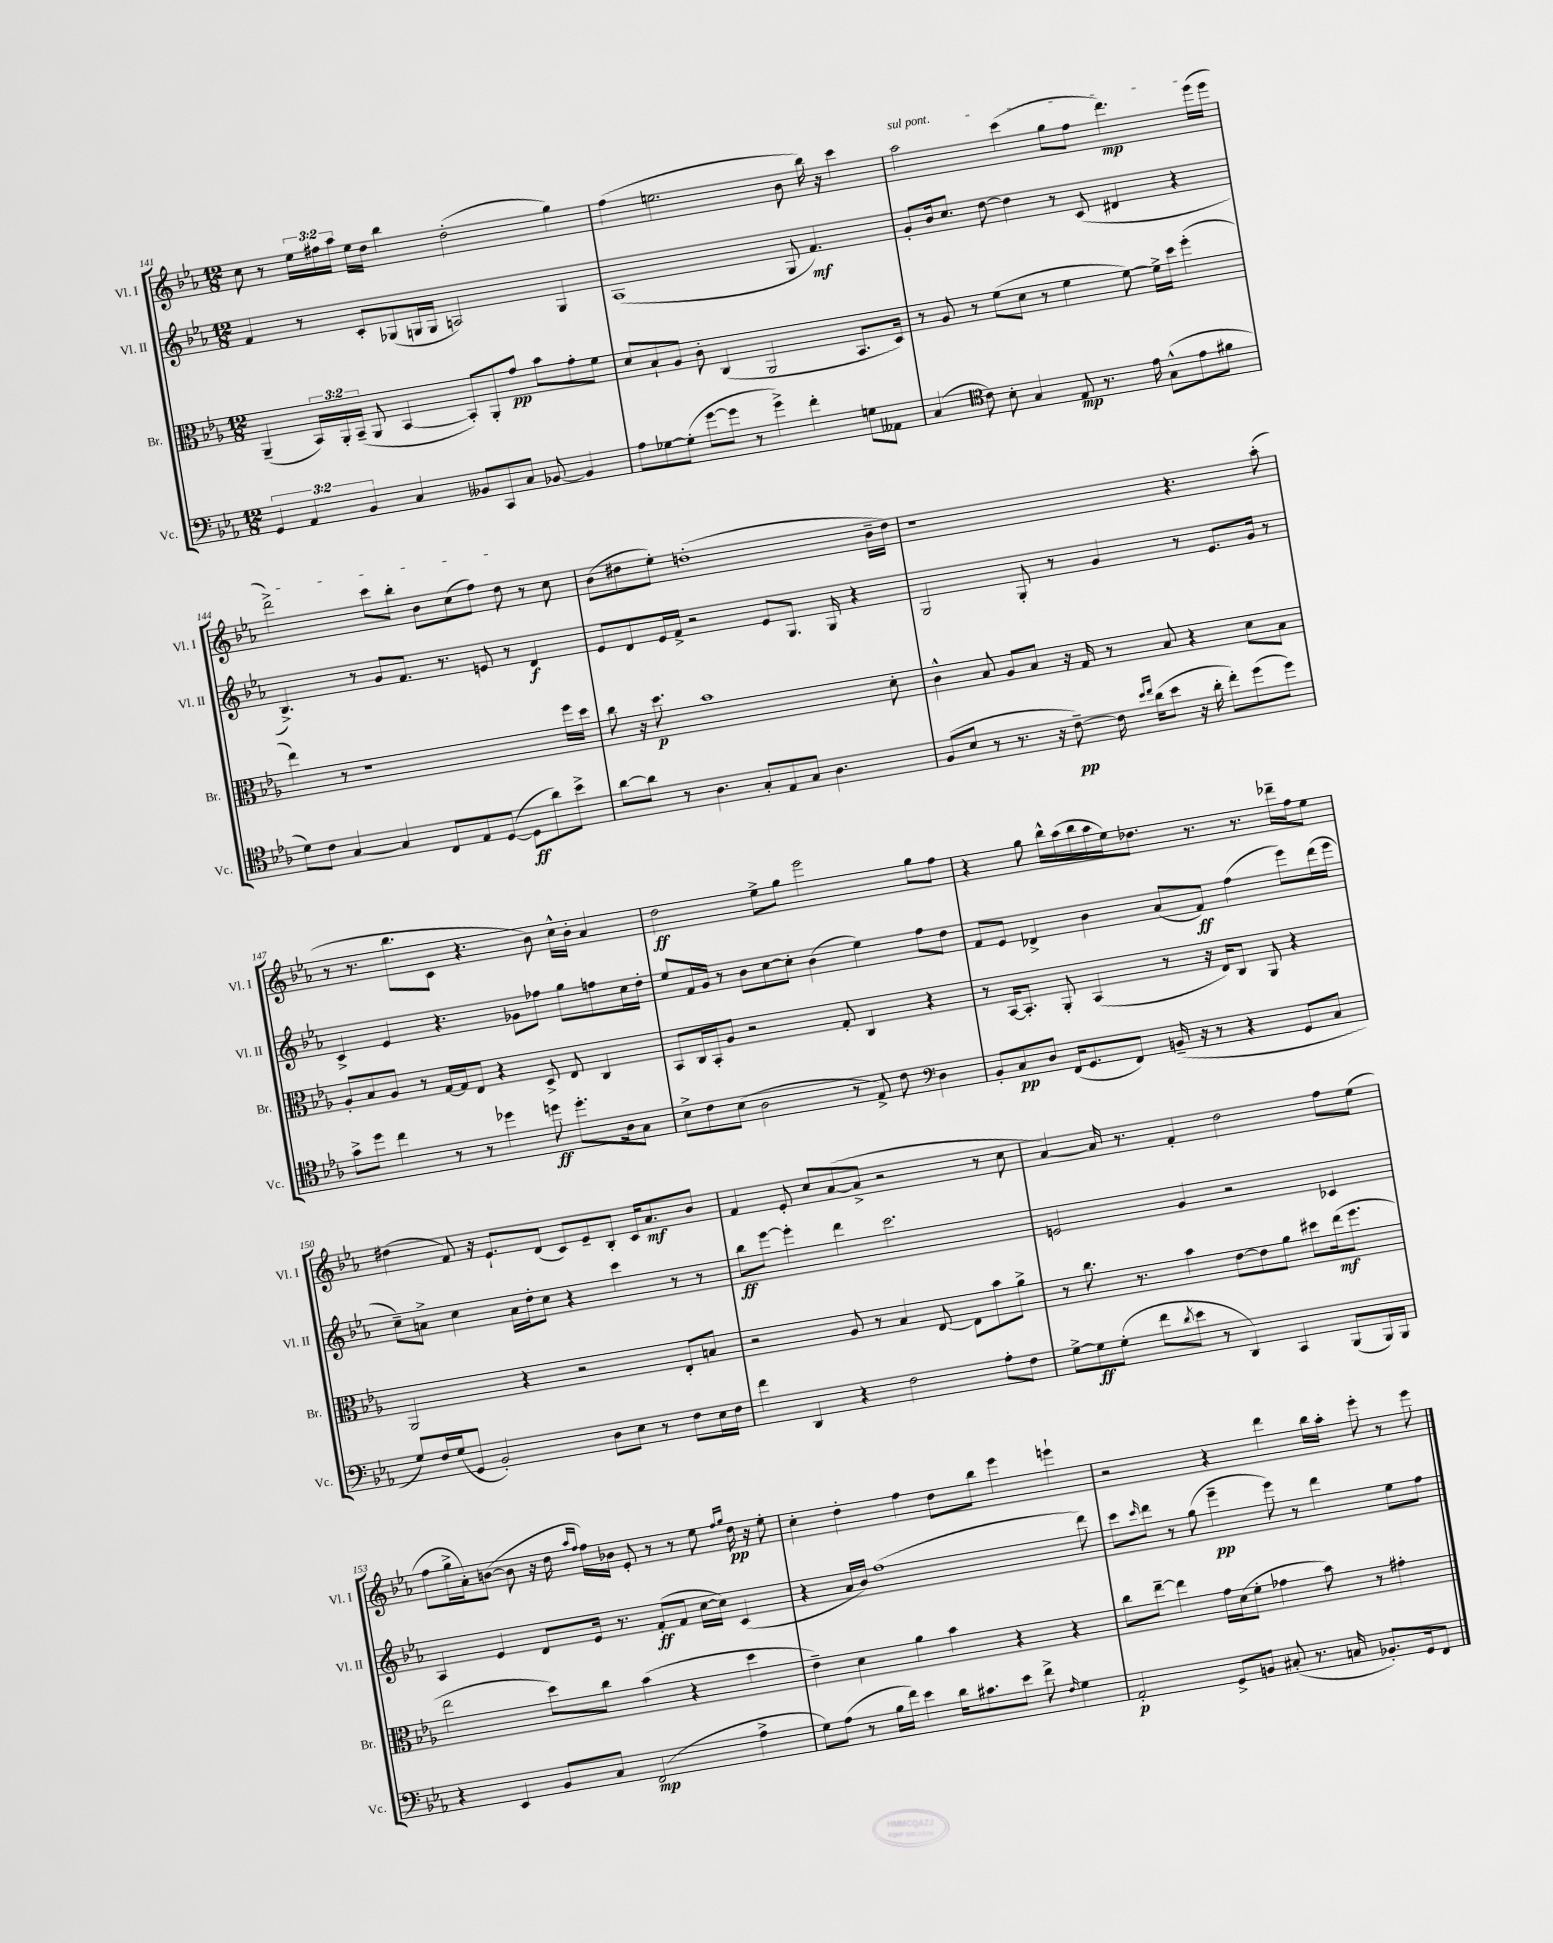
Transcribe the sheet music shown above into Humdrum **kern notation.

**kern	**kern	**kern	**kern
*staff4	*staff3	*staff2	*staff1
*clefF4	*clefC3	*clefG2	*clefG2
*k[b-e-a-]	*k[b-e-a-]	*k[b-e-a-]	*k[b-e-a-]
*M12/8	*M12/8	*M12/8	*M12/8
6GG/	(4AA-~/	4f/	8cc\
.	.	.	8r
6AA-/	.	.	.
.	24BB-/LL)	8r	24ee-\LL
.	24AA-'/	.	24ff#\
6BB-/	(24BB-~/JJ	.	24aa-\JJ
.	8AA-/	8c'/L	16ee-\LL
.	.	.	16dd\JJ
4C/	[4BB-/	(8G-/	4bb-\
.	.	16G/L	.
.	.	16G/JJ	.
8BB--/L	8BB-'/]L)	2A/)	(2dd'\
8CC/	8AA-'/	.	.
8C/J	8g/J	.	.
[8BB-/	8b-\L	.	.
4BB-/]	8g'\	4G/	4gg\)
.	8f\J	.	.
=	=	=	=
8A-\L	8d/L	(1A-	(4ff\
[8G-\	8B-`/	.	.
(8G-'\]J	8A-/J	.	2.ee\
[8g\L	8c'\	.	.
8g\]J	(4C/	.	.
8r	.	.	.
4g^\)	2AA-/	.	.
4f'\	.	8G/	8b-\
.	.	4.f/)	16bb-\)
.	.	.	16r
8G\L	8.BB-/L	.	4ccc\
8AA--\J	.	.	.
.	16D/Jk)	.	.
=	=	=	=
(4C/	8r	8g'/L	2aa-\
.	8A-/	16b-/k	.
.	.	8.cc/J	.
*clefC4	*	*	*
8c\)	8r	.	.
8B-'\	(8f\L	[8dd\	.
4G/	8d\J	4dd\]	(4ccc\
.	8r	.	.
8E-/	4f\	8r	8gg\L
8.r	.	(8c/	8ff\J
.	[8f\)	4d#/	4.ddd\)
16e-\	.	.	.
(8G^^\L	16f^\]LL	.	.
.	16dd\JJ	.	.
8e-\	(4ff'\	4r	.
8f#\J	.	.	(16eee-\LL
.	.	.	16eee-\JJ
=	=	=	=
8d\L)	4ee-\)	4.B-^/)	2ddd^\)
8c\J	.	.	.
[4G/	8r	.	.
.	1r	8r	.
4G/]	.	8g/L	8ccc\L
.	.	8.f/J	8bb-'\J
8C/L	.	.	8b-\L
.	.	8.r	.
8E-/	.	.	(8cc\
([8D/J	.	8e/	8ff\J)
8D\]L	.	8r	8dd\
8a-\)	.	4d/	8r
8b-^\J	16ff\LL	.	8cc\
.	16dd\JJ	.	.
=	=	=	=
[8a-\L	8cc\	8e-/L	(8b-\L
8a-\]J	16r	8d/	8dd#\
.	8.dd\	.	.
8r	.	16e-/L	8ee-'\J)
.	.	16f^/JJ	.
4.A-\	1b-	2r	(1dd'
8G'/L	.	.	.
8E-/	.	8e-/L	.
8G/J	.	8.G/J	.
4.A-\	.	.	.
.	.	16G/	.
.	.	4r	.
.	8d'\	.	16b-~\LL
.	.	.	16dd\JJ)
=	=	=	=
(8F/L	4c^^\	2G/	1r
8B-/J	.	.	.
8r	8B-/	.	.
8.r	8A-/L	.	.
.	8B-/J	8G'/	.
16r	.	.	.
[8c~\)	16r	8r	.
.	16G/	.	.
16c\]	8r	4g/	.
16qqb-/LL	.	.	.
16qqcc/JJ	.	.	.
(16a-\LK	.	.	.
8b-\J	8B-/	.	.
16r	4r	8r	4.r
16a-'\	.	.	.
8cc'\L)	.	8.e-/L	.
(8dd\	8d\L	.	.
.	.	16g/Jk	.
8dd\J)	8B-\J	8r	(8aa-'\
=	=	=	=
8g^\L	8A-'/L	4c^/	8r
8dd\J	8B-/	.	8.r
4cc\	8A-/J	4e-/	.
.	.	.	8.bb-\L
.	8r	.	.
8r	[16G/LL	4.r	8c\J
.	16G/]J	.	.
8r	8E-/J	.	4.r
4dd-\	4r	.	.
.	.	8g-\L	.
8dd\	8D^/	8ff-\J	8b-\)
8.dd'\L	8E-/	8gg\L	16cc^^\LL
.	.	.	16b-'\JJ
.	4C/	8ff\	4a-/
16A-\k	.	.	.
8G\J	.	16cc\L	.
.	.	16dd'\JJ	.
=	=	=	=
8B-^\L	8BB-/L	8ee-/L	2dd\
8c\	16C/L	16f/L	.
.	16BB-'/J	16g/JJ	.
(8B-\J	8A-/J	8r	.
2A-\	2r	8b-\L	.
.	.	[8cc\	8ee-^\L
.	.	8cc'\]J	8gg\J
.	.	(4b-\	2eee-\
8r	8G'/	.	.
8E-^/)	4C/	4ee-\)	.
8c\	.	.	.
*clefF4	*	*	*
4D\	4r	8ff\L	8gg\L
.	.	8dd\J	8ff\J
=	=	=	=
8BB-'/L	8r	8f/L	4r
8C/	[16BB-/LK	8e-/J	.
.	8.BB-'/]J	.	.
8D/J	.	4d-^/	8gg\
(16FF/LK	8AA-'/	.	16bb-^^\LL
8.GG/	.	.	(16aa-\
.	(4BB-/	4b-\	16bb-\
.	.	.	16aa-\
8FF/J)	.	.	16ee-\J)
.	.	.	8.dd-\J
(16BB~/	8r	(8a-/L	.
16r	.	.	.
8r	16r	8f/J)	8.r
.	16E-/LK)	.	.
4r	8C/J	(4ff\	.
.	.	.	8.r
.	8AA-/	.	.
8GG/L	4r	8eee-\L)	16ddd-~\LL
.	.	.	16ff\J
8C/J	.	(16ddd\L	8ee-\J
.	.	16eee-\JJ	.
=	=	=	=
8G/L)	2AA-/	8cc~\L)	(4dd#\
16F/L	.	8a^\J	.
(16G/J	.	.	.
8GG/J	.	4cc\	8f/)
2BB-'/)	.	.	16r
.	.	.	8.e-`/L
.	4r	16a\LL	.
.	.	16dd'\J	.
.	.	8cc\J	(8d/J
.	2r	4r	8c/L)
8D\L	.	.	8e-~/
8E-\J	.	4ccc\	8B-'/J
8r	.	.	16c/LK
.	.	.	8.a-/
8F\L	8E-'/L	8r	.
16E-\L	8B/J	8r	8b-/J
16F\JJ	.	.	.
=	=	=	=
4f\	2r	8bb-\L	4f/
.	.	[8eee-\J	.
4DD/	.	4eee-'\]	8e-'/
.	.	.	8cc/L
4r	8A-/	4ddd\	([8a-/
.	8r	.	8a-^/]J
2F\	4B-/	2.ccc\	2r
.	[8E-/	.	.
.	8E-\]L	.	.
8A-'\L	8b-\	.	8r
8F\J	8a-^\J	.	8cc\
=	=	=	=
[8G^\L	8r	2e/	[4a-/)
8G\]	8.cc\	.	.
(8G'\J	.	.	16a-/]
.	8.r	.	8.r
8f\L	.	.	.
8qd/	.	.	.
8e-\J	4b-\	4g/	4f'/
8r	.	.	.
4DD/)	[8e-\L	2r	2dd\
.	8e-\]	.	.
4CC/	8a-\J	.	.
.	8dd#\L	.	.
(8BBB-/L	(16ee-\k	4c-/	8ff\L
.	8.ff\J	.	.
16BBB-/L)	.	.	(8ee-\J
16BBB-/JJ	.	.	.
=	=	=	=
4r	2ee-\	4A-/	8ff\L
.	.	.	16gg^\L
.	.	.	16a-'\J)
4EE-/	.	4e-/	([8b\J
.	.	.	8b\]
8BB-/L	8dd\L)	8d/L	16r
.	.	.	16dd\
.	.	.	16qqaa-/LL
.	.	.	16qqff/JJ
8C/J	8cc\J	16e-/Jk	16ff\LL)
.	.	8.r	16b-\JJ
(2FF/	(4b-\	.	8e-'/
.	.	(8f'/L	8r
.	4r	8f/J	8r
.	.	[16cc\LL	8ee-\
.	.	16cc\]JJ)	.
.	.	.	16qqff/LL
.	.	.	16qqgg/JJ
4A-^\	4dd\	(4c/	16dd\
.	.	.	16r
.	.	.	8ee-'\
=	=	=	=
8G\L)	4e-~\)	4r	4cc'\
(8A-\J	.	.	.
8r	4d\	16a-/LL	4dd'\
.	.	16b-/JJ)	.
16B-\LL	.	(1ff	.
16f\JJ)	.	.	.
4e-\	4a-\	.	4ff\
16d\LK	4b-\	.	8dd\L
8.c#\	.	.	.
.	.	.	8bb-\J
8e-\J	4r	.	4eee-\
8f^\	.	.	.
16qqF/	.	.	.
4G\	4r	.	4eee`\
.	.	8ddd\)	.
=	=	=	=
2AA-'/	8cc\L	8ccc\L	2r
.	.	16qqccc/	.
.	[8ee-~\J	8ddd\J	.
.	4ee-\]	8r	.
.	.	(8gg\	.
8GG^/L	16g\LL	4eee-~\	4r
.	(16d\J	.	.
8BB/J	8f'\J	.	.
(8C#'/	4g-\	8eee-\)	4ddd\
8.r	.	8r	.
.	8b-\)	4ddd\	16bb-\LL
16C/	.	.	16aa-'\JJ
8.BB-'/L)	8r	.	8eee-'\
.	4g#'\	8ee-\L	8r
16GG/k	.	.	.
8FF/J	.	8ff\J	8eee-\
==	==	==	==
*-	*-	*-	*-
